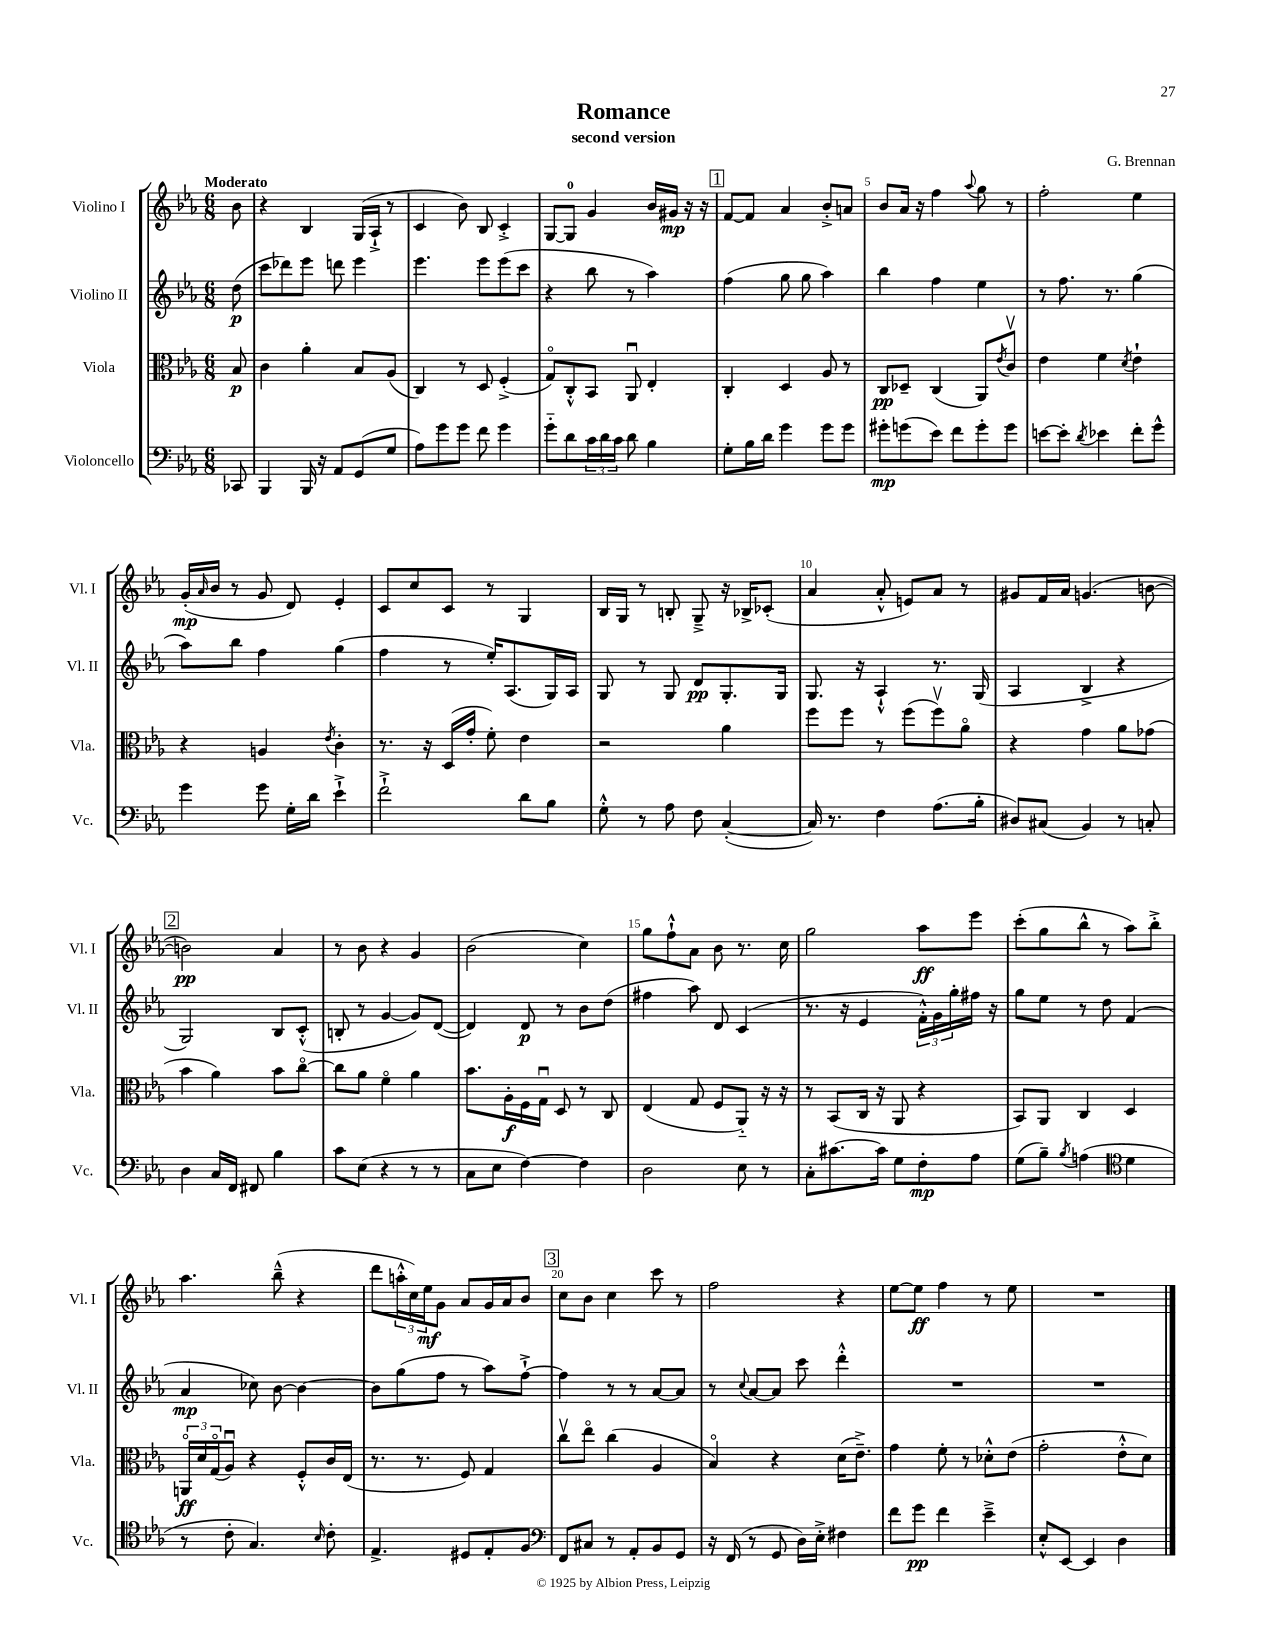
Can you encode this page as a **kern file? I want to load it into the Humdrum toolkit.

**kern	**kern	**kern	**kern
*staff4	*staff3	*staff2	*staff1
*clefF4	*clefC3	*clefG2	*clefG2
*k[b-e-a-]	*k[b-e-a-]	*k[b-e-a-]	*k[b-e-a-]
*M6/8	*M6/8	*M6/8	*M6/8
8CC-	8B-	(8dd	8b-
=	=	=	=
4BBB-	4c	8ccc	4r
.	.	8ddd-)	.
16BBB-	4a-'	8eee-	4B-
16r	.	.	.
8AA-	.	8ddd	.
(8GG	8B-	4eee-	(16G
.	.	.	16A-`^
8G	(8A-	.	8r
=	=	=	=
8A-)	4C)	4.eee-	4c
8g	.	.	.
8g	8r	.	8b-)
8f	8D	8eee-	8B-
4g	(4F'^	(8eee-	4c'^
.	.	8ccc	.
=	=	=	=
8g'~	8Go)	4r	[8G
8d	8C'^^	.	8G]
24c	8BB-	8bb-	4g
24d	.	.	.
24c	.	.	.
8d	8AA-u	8r	.
4B-	4E-'	4aa-)	16b-
.	.	.	16g#
.	.	.	16r
.	.	.	16r
=	=	=	=
8G'	4C'	(4ff	[8f
16B-	.	.	8f]
16d	.	.	.
4g	4D	8gg	4a-
.	.	8gg	.
8g	8A-	4aa-)	8b-'^
8g	8r	.	8a
=	=	=	=
8g#'	8C	4bb-	8b-
(8g	8D-~	.	16a-
.	.	.	16r
8e-)	(4C	4ff	4ff
8f	.	.	.
.	.	.	8qqaa-
8g'	8AA-)	4ee-	8gg
.	8qe-	.	.
8g	8cv	.	8r
=	=	=	=
[8e	4e-	8r	2ff'
8e']	.	8.ff	.
8qd	.	.	.
4e-	4f	.	.
.	.	8.r	.
.	8qd	.	.
8f'	4e-`	(4gg	4ee-
8g^^	.	.	.
=	=	=	=
4g	4r	8aa-)	(16g'
.	.	.	16qqa-
.	.	.	16b-
.	.	8bb-	8r
8g	4A	4ff	8g
16G'	.	.	8d)
16d	.	.	.
.	8qe-	.	.
4e-`^	4c'	(4gg	4e-'
=	=	=	=
2f`^	8.r	4ff	8c
.	.	.	8cc
.	16r	.	.
.	(16D	8r	8c
.	16g'	.	.
.	8f')	16ee-')	8r
.	.	(8.A-	.
8d	4e-	.	4G
8B-	.	16G)	.
.	.	16A-	.
=	=	=	=
8G'^^	2r	8G	16B-
.	.	.	16G
8r	.	8r	8r
8A-	.	8G	8B'
8F	.	8d	8G~^
([4C'	4a-	8.G'	16r
.	.	.	16B-^
.	.	.	(8c-'
.	.	16G	.
=	=	=	=
16C])	8ff	8.G	4a-
8.r	.	.	.
.	8ff	.	.
.	.	16r	.
4F	8r	4A-`^^	8a-'^^
.	(8ff	.	8e)
(8.A-	8ffv)	8.r	8a-
.	8a-o	.	8r
16B-'	.	(16G	.
=	=	=	=
8D#)	4r	4A-	8g#
(8C#	.	.	16f
.	.	.	16a-
4BB-)	4g	4B-^	(4.g
8r	8a-	4r	.
8C'	(8g-	.	[8b
=	=	=	=
4D	4b-	2G)	2b])
16C	4a-)	.	.
16FF	.	.	.
8FF#	.	.	.
4B-	8b-	8B-	4a-
.	[8cco	(8c'^^	.
=	=	=	=
8c	8cc]	8B'	8r
(8E-	8a-	8r	8b-
4r	4fo	[4g	4r
8r	4a-	8g])	4g
8r	.	([8d	.
=	=	=	=
8C	8.b-	4d])	(2b-
8E-	.	.	.
.	16A-'	.	.
[4F)	16F	8d	.
.	16Gu	.	.
.	8D	8r	.
4F]	8r	8b-	4cc)
.	8C	(8dd	.
=	=	=	=
2D	(4E-	4ff#	8gg
.	.	.	8ff`^^
.	8G	8aa-)	8a-
.	8F	8d	8b-
8E-	8AA-'~)	(4c	8.r
8r	16r	.	.
.	16r	.	16cc
=	=	=	=
8C'	8r	8.r	2gg
[8.c#	(8BB-	.	.
.	.	16r	.
.	16C	4e-	.
16c#]	16r	.	.
8G	8AA-	.	.
8F'	4r	24f'^^)	8aa-
.	.	24g	.
.	.	24gg'	.
8A-	.	16ff#	8eee-
.	.	16r	.
=	=	=	=
(8G	8BB-)	8gg	(8ccc'
8B-~)	8AA-	8ee-	8gg
8qB-	.	.	.
(4A	4C	8r	8bb-^^
.	.	8dd	8r
*clefC4	*	*	*
4d	4D	(4f	8aa-)
.	.	.	8bb-'^
=	=	=	=
8r	24AAo	4a-	4.aa-
.	24d	.	.
.	(24Go	.	.
8c'	8A-u)	.	.
4.G)	4r	8cc-)	.
.	.	[8b-	(8bb-~^^
.	8F'^^	4b-_	4r
16qqB-	.	.	.
8c'	16c	.	.
.	(16E-	.	.
=	=	=	=
4.E-^	8.r	8b-]	8ddd
.	.	(8gg	24aa'^^
.	.	.	24cc)
.	8.r	.	.
.	.	.	24ee-
.	.	8ff	8g
8D#	8F)	8r	8a-
8E-'	4G	8aa-)	16g
.	.	.	16a-
8F	.	[8ff`^	8b-
=	=	=	=
*clefF4	*	*	*
8FF	8ccv	4ff]	8cc
8C#	8ee-o	.	8b-
8r	(4cc	8r	4cc
8AA-'	.	8r	.
8BB-	4A-	[8a-	8ccc
8GG	.	8a-]	8r
=	=	=	=
16r	4B-o)	8r	2ff
(16FF	.	.	.
.	.	8qqcc	.
8r	.	[8a-	.
8GG	4r	8a-]	.
16D)	.	8ccc	.
16E-'^	.	.	.
4F#	(16d	4ddd'^^	4r
.	8.e-~^)	.	.
=	=	=	=
8f	4g	2.r	[8ee-
8g	.	.	8ee-]
4f	8f'	.	4ff
.	8r	.	.
4e-~^	8d-'^^	.	8r
.	(8e-	.	8ee-
=	=	=	=
8E-'^^	2g'	2.r	2.r
[8EE-	.	.	.
4EE-]	.	.	.
4D	8e-'^^	.	.
.	8d)	.	.
==	==	==	==
*-	*-	*-	*-
